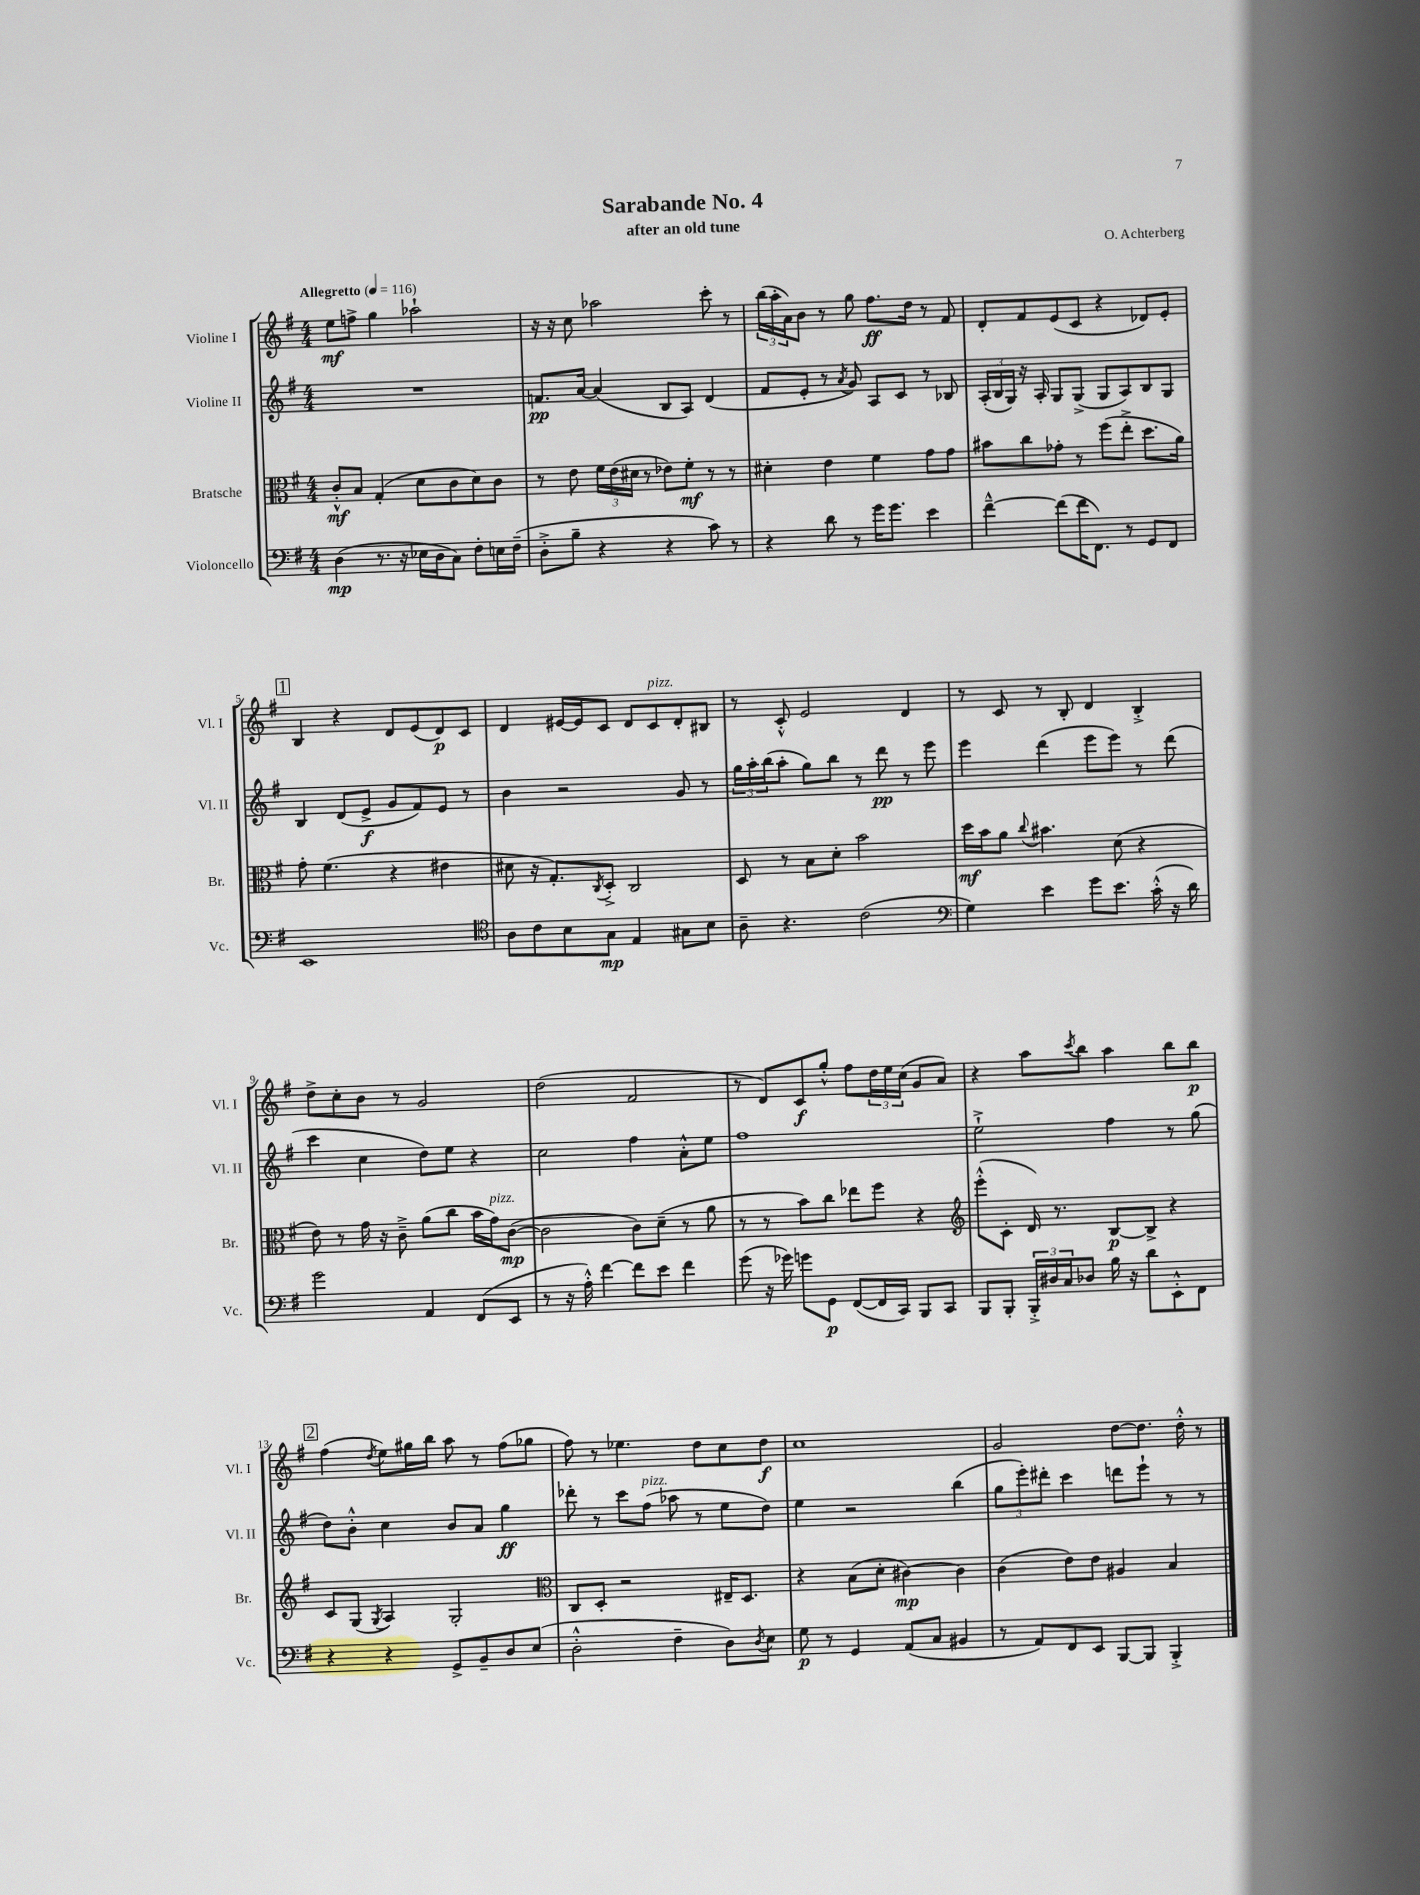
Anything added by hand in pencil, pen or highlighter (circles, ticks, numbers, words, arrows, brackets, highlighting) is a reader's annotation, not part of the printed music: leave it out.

**kern	**dynam	**kern	**dynam	**kern	**dynam	**kern	**dynam
*part4	*part4	*part3	*part3	*part2	*part2	*part1	*part1
*staff4	*staff4	*staff3	*staff3	*staff2	*staff2	*staff1	*staff1
*I"Violoncello	*	*I"Bratsche	*	*I"Violine II	*	*I"Violine I	*
*I'Vc.	*	*I'Br.	*	*I'Vl. II	*	*I'Vl. I	*
*clefF4	*	*clefC3	*	*clefG2	*	*clefG2	*
*k[f#]	*	*k[f#]	*	*k[f#]	*	*k[f#]	*
*M4/4	*	*M4/4	*	*M4/4	*	*M4/4	*
*MM116	*	*MM116	*	*MM116	*	*MM116	*
=1	=1	=1	=1	=1	=1	=1	=1
!	!	!	!	!	!	!LO:TX:a:B:t=Allegretto	!
(4D\	mp	8c'^^/L	mf	1r	.	8ee\L	mf
.	.	8B/J	.	.	.	8ffn^\J	.
8.r	.	(4G'/	.	.	.	4gg\	.
16r	.	.	.	.	.	.	.
16E-X\LL	.	8d\L	.	.	.	2aa-X`\	.
16D\J	.	.	.	.	.	.	.
8C\J)	.	8c\	.	.	.	.	.
8F#'\L	.	8d\)	.	.	.	.	.
16En\L	.	8c\J	.	.	.	.	.
(16F#~\JJ	.	.	.	.	.	.	.
=2	=2	=2	=2	=2	=2	=2	=2
8D'^\L	.	8r	.	8.fn/L	pp	16r	.
.	.	.	.	.	.	16r	.
8B~\J	.	8e\	.	.	.	8cc\	.
.	.	.	.	[16a/Jk	.	.	.
4r	.	24f#\LL	.	(4a/]	.	2aa-X\	.
.	.	(24e\	.	.	.	.	.
.	.	24d#X\JJ	.	.	.	.	.
.	.	8r	.	.	.	.	.
4r	.	8e-X\L)	.	8B/L	.	.	.
.	.	8f#'\J	mf	8A/J)	.	.	.
8c\)	.	8r	.	(4d/	.	8ccc'\	.
8r	.	8r	.	.	.	8r	.
=3	=3	=3	=3	=3	=3	=3	=3
4r	.	4d#X'\	.	8f#/L	.	(24bb\LL	.
.	.	.	.	.	.	24aa'\	.
.	.	.	.	.	.	24a\J)	.
.	.	.	.	8e'/J	.	8b\J	.
8d\	.	4e\	.	8r	.	8r	.
.	.	.	.	8qa/	.	.	.
8r	.	.	.	8g/)	.	8gg\	.
16g\KL	.	4f#\	.	8A/L	.	8.ff#\L	ff
8.g\J	.	.	.	.	.	.	.
.	.	.	.	8c/J	.	.	.
.	.	.	.	.	.	16dd\Jk	.
4e\	.	8g\L	.	8r	.	8r	.
.	.	8g\J	.	8B-X/	.	8f#/	.
=4	=4	=4	=4	=4	=4	=4	=4
[4f#~^^\	.	8b#X\L	.	(24A'/LL	.	8d'/L	.
.	.	.	.	24B/	.	.	.
.	.	.	.	24G/JJ)	.	.	.
.	.	8cc\	.	16r	.	8f#/	.
.	.	.	.	16A'/	.	.	.
(8f#\L]	.	8g-X'\J	.	8G/L	.	(8e/	.
16f#\K	.	8r	.	(8G^/J	.	8c/J	.
8.FF#\J)	.	.	.	.	.	.	.
.	.	(8ff#\L	.	8G/L	.	4r	.
8r	.	8ee'^\J	.	8A/)	.	.	.
8GG/L	.	8.dd\L	.	8B/	.	8d-X/L)	.
8FF#/J	.	.	.	8G/J	.	8e'/J	.
.	.	16a\Jk)	.	.	.	.	.
!!LO:LB:g=z
!!LO:REH:place=s1:t=1
=5	=5	=5	=5	=5	=5	=5	=5
1EE	.	8g'\	.	4B/	.	4B/	.
.	.	(4.f#\	.	.	.	.	.
.	.	.	.	(8d/L	.	4r	.
.	.	.	.	8e^/J	f	.	.
.	.	4r	.	8g/L	.	8d/L	.
.	.	.	.	8f#/)	.	(8e/	.
.	.	4e#X\	.	8e/J	.	8d/)	p
.	.	.	.	8r	.	8c/J	.
=6	=6	=6	=6	=6	=6	=6	=6
*clefC4	*	*	*	*	*	*	*
8A\L	.	8d#X\	.	4b\	.	4d/	.
8c\	.	16r	.	.	.	.	.
.	.	8.G'/L)	.	.	.	.	.
8B\	.	.	.	2r	.	[16e#X/LL	.
.	.	.	.	.	.	16e#/J]	.
.	.	8qC/	.	.	.	.	.
8G\J	mp	8D'^/J	.	.	.	8c/J	.
4E/	.	2C/	.	.	.	8d/L	.
!	!	!	!	!	!	!LO:TX:a:i:t=pizz.	!
.	.	.	.	.	.	8c/	.
8G#X\L	.	.	.	8g/	.	8d'/	.
8B\J	.	.	.	8r	.	8B#X/J	.
=7	=7	=7	=7	=7	=7	=7	=7
8A~\	.	8D/	.	24gg\LL	.	8r	.
.	.	.	.	24aa'\	.	.	.
.	.	.	.	(24bb\J	.	.	.
4.r	.	8r	.	8aa'\J	.	8c'^^/	.
.	.	8B\L	.	8gg\L)	.	2e/	.
.	.	8d'\J	.	8bb\J	.	.	.
(2c\	.	2b\	.	8r	.	.	.
.	.	.	.	8ddd\	pp	.	.
.	.	.	.	8r	.	4d/	.
.	.	.	.	8eee\	.	.	.
=8	=8	=8	=8	=8	=8	=8	=8
*clefF4	*	*	*	*	*	*	*
4G\)	.	16dd\LL	mf	4eee\	.	8r	.
.	.	16b\J	.	.	.	.	.
.	.	8a\J	.	.	.	8c/	.
.	.	8qqcc/	.	.	.	.	.
4e\	.	4.b#X\	.	(4ddd\	.	8r	.
.	.	.	.	.	.	8B'/	.
8g\L	.	.	.	8eee\L	.	4d/	.
8.e\J	.	(8d\	.	8eee\J)	.	.	.
.	.	4r	.	8r	.	4B'^/	.
(16c'^^\	.	.	.	.	.	.	.
16r	.	.	.	(8ddd\	.	.	.
16d\)	.	.	.	.	.	.	.
!!LO:LB:g=z
=9	=9	=9	=9	=9	=9	=9	=9
2g\	.	8e\)	.	4ccc\	.	8dd^\L	.
.	.	8r	.	.	.	8cc'\	.
.	.	16g\	.	4cc\	.	8b\J	.
.	.	16r	.	.	.	.	.
.	.	8c~^\	.	.	.	8r	.
4AA/	.	(8a\L	.	8dd\L)	.	2g/	.
.	.	8cc\J	.	8ee\J	.	.	.
(8FF#/L	.	16b\LL	.	4r	.	.	.
!	!	!LO:TX:a:i:t=pizz.	!	!	!	!	!
.	.	16g\J)	.	.	.	.	.
8EE/J	.	([8c\J	mp	.	.	.	.
=10	=10	=10	=10	=10	=10	=10	=10
8r	.	2c\]	.	2cc\	.	(2dd\	.
16r	.	.	.	.	.	.	.
16A'^^\)	.	.	.	.	.	.	.
[4f#\	.	.	.	.	.	.	.
8f#\L]	.	8c\L)	.	4ff#\	.	2f#/	.
8e\J	.	(8d~\J	.	.	.	.	.
4f#\	.	8r	.	8a'^^\L	.	.	.
.	.	8a\	.	8ee\J	.	.	.
=11	=11	=11	=11	=11	=11	=11	=11
(8g\	.	8r	.	1ff#	.	8r	.
16r	.	8r	.	.	.	8d/L)	.
16g-X\)	.	.	.	.	.	.	.
8gn\L	.	8b\L)	.	.	.	8c/	f
8GG\J	p	8cc\J	.	.	.	8gg'^^/J	.
([8FF#/L	.	8ee-X\L	.	.	.	8ff#\L	.
16FF#/L]	.	8ff#\J	.	.	.	24dd\L	.
.	.	.	.	.	.	24ee\	.
16CC/JJ)	.	.	.	.	.	.	.
.	.	.	.	.	.	(24cc\JJ	.
8BBB/L	.	4r	.	.	.	8g/L	.
8CC/J	.	.	.	.	.	8a/J)	.
=12	=12	=12	=12	=12	=12	=12	=12
*	*	*clefG2	*	*	*	*	*
8BBB/L	.	(8eee'^^\L	.	2ee`^\	.	4r	.
8BBB'/J	.	8c'\J	.	.	.	.	.
24BBB'^/LL	.	16d/)	.	.	.	8aa\L	.
24D#X/	.	.	.	.	.	.	.
.	.	8.r	.	.	.	.	.
24C/J	.	.	.	.	.	.	.
.	.	.	.	.	.	8qccc/	.
8D-X/J	.	.	.	.	.	8bb\J	.
16B\	.	[8B/L	p	4ff#\	.	4aa\	.
16r	.	.	.	.	.	.	.
8d\L	.	8B^/J]	.	.	.	.	.
8EE'^^\	.	4r	.	8r	.	8bb\L	.
8FF#\J	.	.	.	(8gg\	.	8bb\J	p
!!LO:LB:g=z
!!LO:REH:place=s1:t=2
=13	=13	=13	=13	=13	=13	=13	=13
4r	.	8c/L	.	8dd\L)	.	(4ff#\	.
.	.	(8G/J	.	8b'^^\J	.	.	.
.	.	8qG/	.	.	.	8qdd/	.
4r	.	4A/)	.	4cc\	.	8ee\L)	.
.	.	.	.	.	.	16gg#X\L	.
.	.	.	.	.	.	16bb\JJ	.
8GG^/L	.	2G'/	.	8b/L	.	8aa\	.
8BB~/	.	.	.	8a/J	.	8r	.
8D/	.	.	.	4gg\	ff	(8ff#\L	.
(8E/J	.	.	.	.	.	8gg-X\J	.
=14	=14	=14	=14	=14	=14	=14	=14
*	*	*clefC3	*	*	*	*	*
2D'^^\	.	8C/L	.	8ddd-X'\	.	8ff#\)	.
.	.	8D'/J	.	8r	.	8r	.
.	.	2r	.	8ccc\L	.	4.ee-X\	.
!	!	!	!	!LO:TX:a:i:t=pizz.	!	!	!
.	.	.	.	(8ff#\J	.	.	.
4F#~\	.	.	.	8aa-X\	.	.	.
.	.	.	.	8r	.	8dd\L	.
8D\L)	.	16E#X~/KL	.	8ee\L	.	8cc\	.
.	.	8.D/J	.	.	.	.	.
8qD/	.	.	.	.	.	.	.
8E\J	.	.	.	8dd\J)	.	8dd\J	f
=15	=15	=15	=15	=15	=15	=15	=15
8G\	p	4r	.	4ee\	.	1cc	.
8r	.	.	.	.	.	.	.
4GG/	.	(8B\L	.	2r	.	.	.
.	.	8d'\J	.	.	.	.	.
(8AA/L	.	[4c#X\)	mp	.	.	.	.
8C/J	.	.	.	.	.	.	.
4BB#X/	.	4c#\]	.	(4bb\	.	.	.
=16	=16	=16	=16	=16	=16	=16	=16
8r	.	(4c\	.	12gg\L	.	2g/	.
.	.	.	.	12eee'\)	.	.	.
8AA/L)	.	.	.	.	.	.	.
.	.	.	.	12ddd#X'\J	.	.	.
8FF#/	.	8e\L)	.	4ccc\	.	.	.
8EE/J	.	8e\J	.	.	.	.	.
[8BBB/L	.	4A#X/	.	8dddn\L	.	[8dd\L	.
8BBB/J]	.	.	.	8eee`\J	.	8.dd\J]	.
4BBB'^/	.	4B/	.	8r	.	.	.
.	.	.	.	.	.	16dd'^^\	.
.	.	.	.	8r	.	8r	.
==	==	==	==	==	==	==	==
*-	*-	*-	*-	*-	*-	*-	*-
